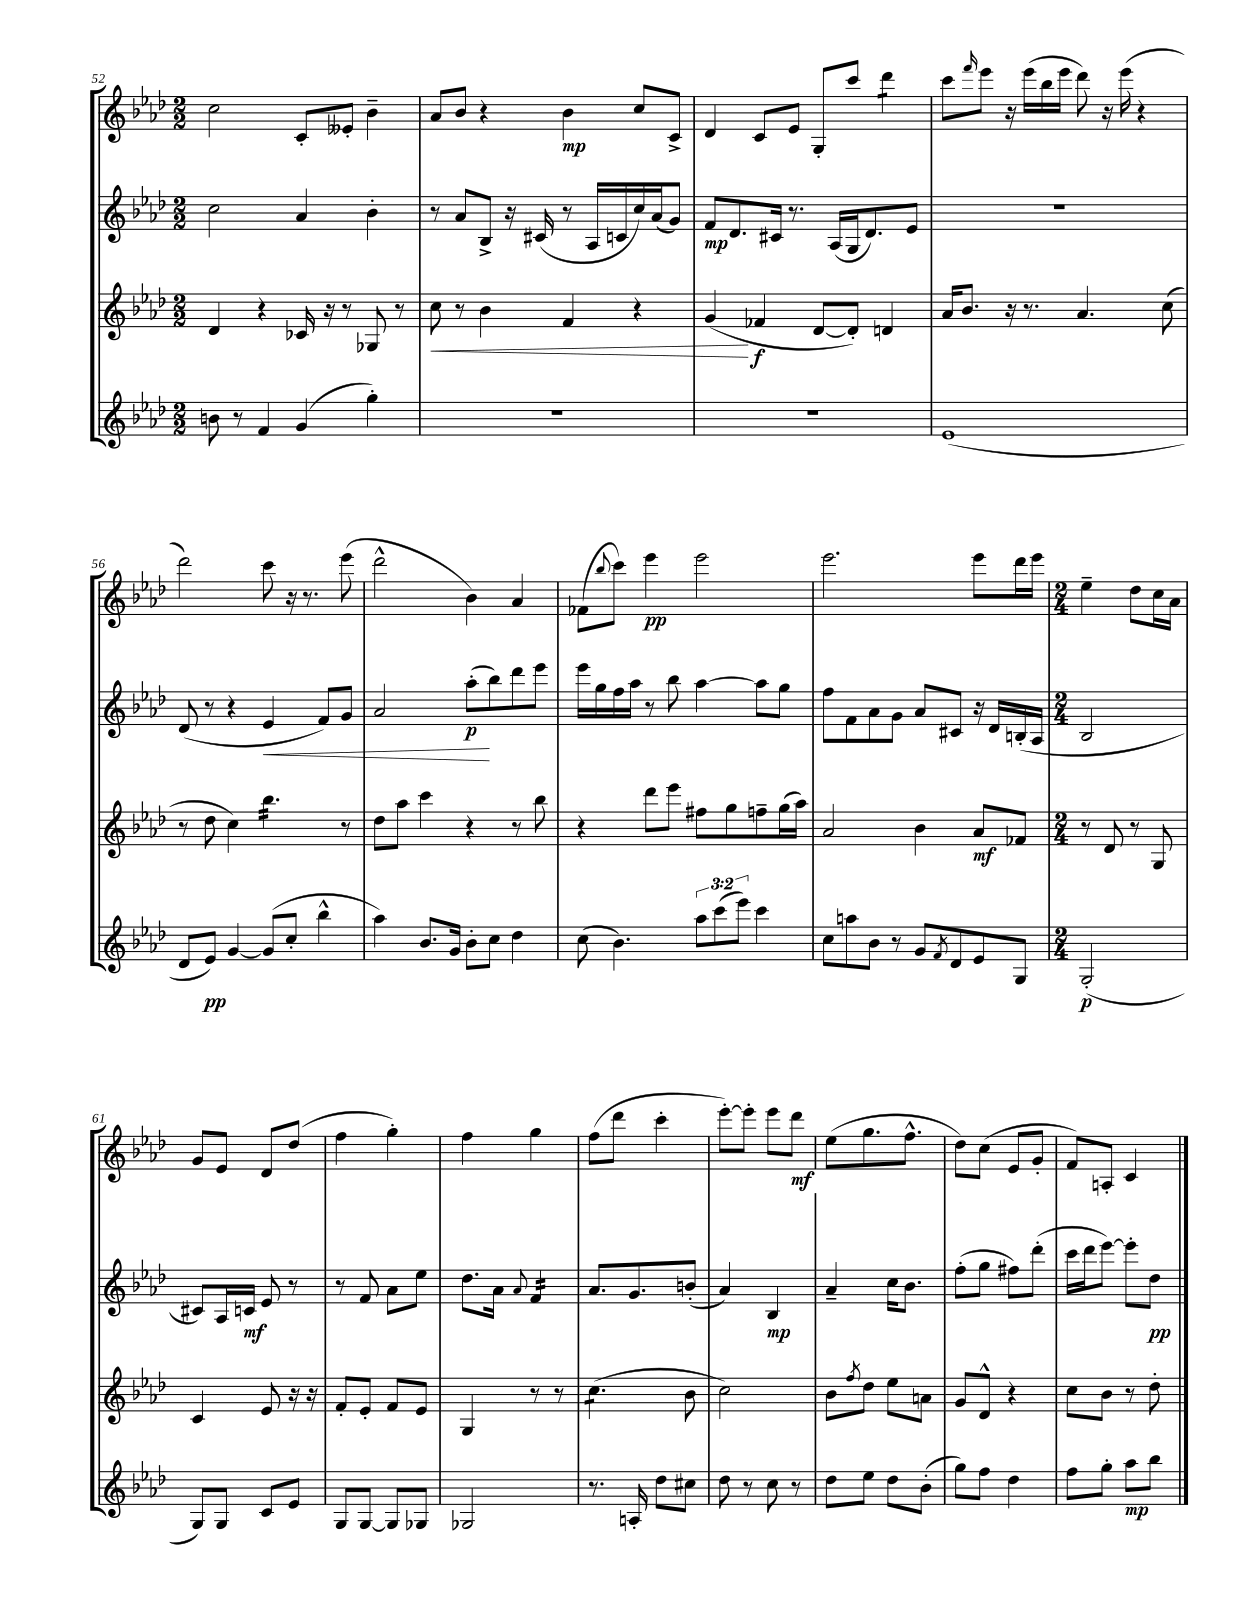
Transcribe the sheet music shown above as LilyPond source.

<<
\new StaffGroup <<
\new Staff = "s0" {
    \clef treble \key aes \major \numericTimeSignature \time 2/2
    c''2 c'8-. eeses'8-. bes'4-- |
    aes'8 bes'8 r4 bes'4\mp c''8 c'8-> |
    des'4 c'8 ees'8 g8-. c'''8 des'''4:8 |
    c'''8 \grace { f'''16 } ees'''8 r16 ees'''16( bes''16 ees'''16 des'''8) r16 ees'''16( r4 |
    des'''2) c'''8 r16 r8. ees'''8( |
    des'''2-^ bes'4) aes'4 |
    fes'8( \appoggiatura { bes''8 } c'''8) ees'''4\pp ees'''2 |
    ees'''2. ees'''8 des'''16 ees'''16 |
    \numericTimeSignature \time 2/4 ees''4-- des''8 c''16 aes'16 |
    g'8 ees'8 des'8 des''8( |
    f''4 g''4-.) |
    f''4 g''4 |
    f''8( des'''8 c'''4-. |
    ees'''8~-.) ees'''8-. ees'''8 des'''8\mf |
    ees''8( g''8. f''8.-^ |
    des''8) c''8( ees'8 g'8-. |
    f'8) a8-. c'4 \bar "|." |
}
\new Staff = "s1" {
    \clef treble \key aes \major \numericTimeSignature \time 2/2
    c''2 aes'4 bes'4-. |
    r8 aes'8 bes8-> r16 cis'16( r8 aes16 c'16 c''16) aes'16( g'8) |
    f'8\mp des'8. cis'16 r8. aes16( g16 des'8.) ees'8 |
    r1 |
    des'8( r8 r4 ees'4\< f'8) g'8 |
    aes'2 aes''8-.\p\!( bes''8) des'''8 ees'''8 |
    ees'''16 g''16 f''16 aes''16 r8 bes''8 aes''4~ aes''8 g''8 |
    f''8 f'8 aes'8 g'8 aes'8 cis'8 r16 des'16 b16-.( aes16 |
    \numericTimeSignature \time 2/4 bes2 |
    cis'8) aes16 c'16\mf ees'8 r8 |
    r8 f'8 aes'8 ees''8 |
    des''8. aes'16 \appoggiatura { aes'8 } f'4:16 |
    aes'8. g'8. b'8-.( |
    aes'4) bes4\mp |
    aes'4-- c''16 bes'8. |
    f''8-.( g''8 fis''8) des'''8-.( |
    c'''16 des'''16 ees'''8~) ees'''8-. des''8\pp \bar "|." |
}
\new Staff = "s2" {
    \clef treble \key aes \major \numericTimeSignature \time 2/2
    des'4 r4 ces'16 r16 r8 ges8 r8 |
    c''8\< r8 bes'4 f'4 r4 |
    g'4\!( fes'4\f des'8~ des'8-.) d'4 |
    aes'16 bes'8. r16 r8. aes'4. c''8( |
    r8 des''8 c''4) bes''4.:16 r8 |
    des''8 aes''8 c'''4 r4 r8 bes''8 |
    r4 des'''8 ees'''8 fis''8 g''8 f''8-- g''16( aes''16) |
    aes'2 bes'4 aes'8\mf fes'8 |
    \numericTimeSignature \time 2/4 r8 des'8 r8 g8 |
    c'4 ees'8 r16 r16 |
    f'8-. ees'8-. f'8 ees'8 |
    g4 r8 r8 |
    c''4.:8( bes'8 |
    c''2) |
    bes'8 \acciaccatura { f''8 } des''8 ees''8 a'8 |
    g'8 des'8-^ r4 |
    c''8 bes'8 r8 des''8-. \bar "|." |
}
\new Staff = "s3" {
    \clef treble \key aes \major \numericTimeSignature \time 2/2 \override Staff.TupletNumber.text = #tuplet-number::calc-fraction-text
    b'8 r8 f'4 g'4( g''4-.) |
    R1 |
    R1 |
    ees'1( |
    des'8 ees'8\pp) g'4~ g'8( c''8-. bes''4-^ |
    aes''4) bes'8. g'16 bes'8-. c''8 des''4 |
    c''8( bes'4.) \tuplet 3/2 { aes''8 c'''8( ees'''8) } c'''4 |
    c''8 a''8 bes'8 r8 g'8 \acciaccatura { f'8 } des'8 ees'8 g8 |
    \numericTimeSignature \time 2/4 g2-.\p( |
    g8) g8 c'8 ees'8 |
    g8 g8~ g8 ges8 |
    ges2 |
    r8. a16-. des''8 cis''8 |
    des''8 r8 c''8 r8 |
    des''8 ees''8 des''8 bes'8-.( |
    g''8) f''8 des''4 |
    f''8 g''8-. aes''8\mp bes''8 \bar "|." |
}
>>
>>
\layout { \context { \Score currentBarNumber = #52 } }
